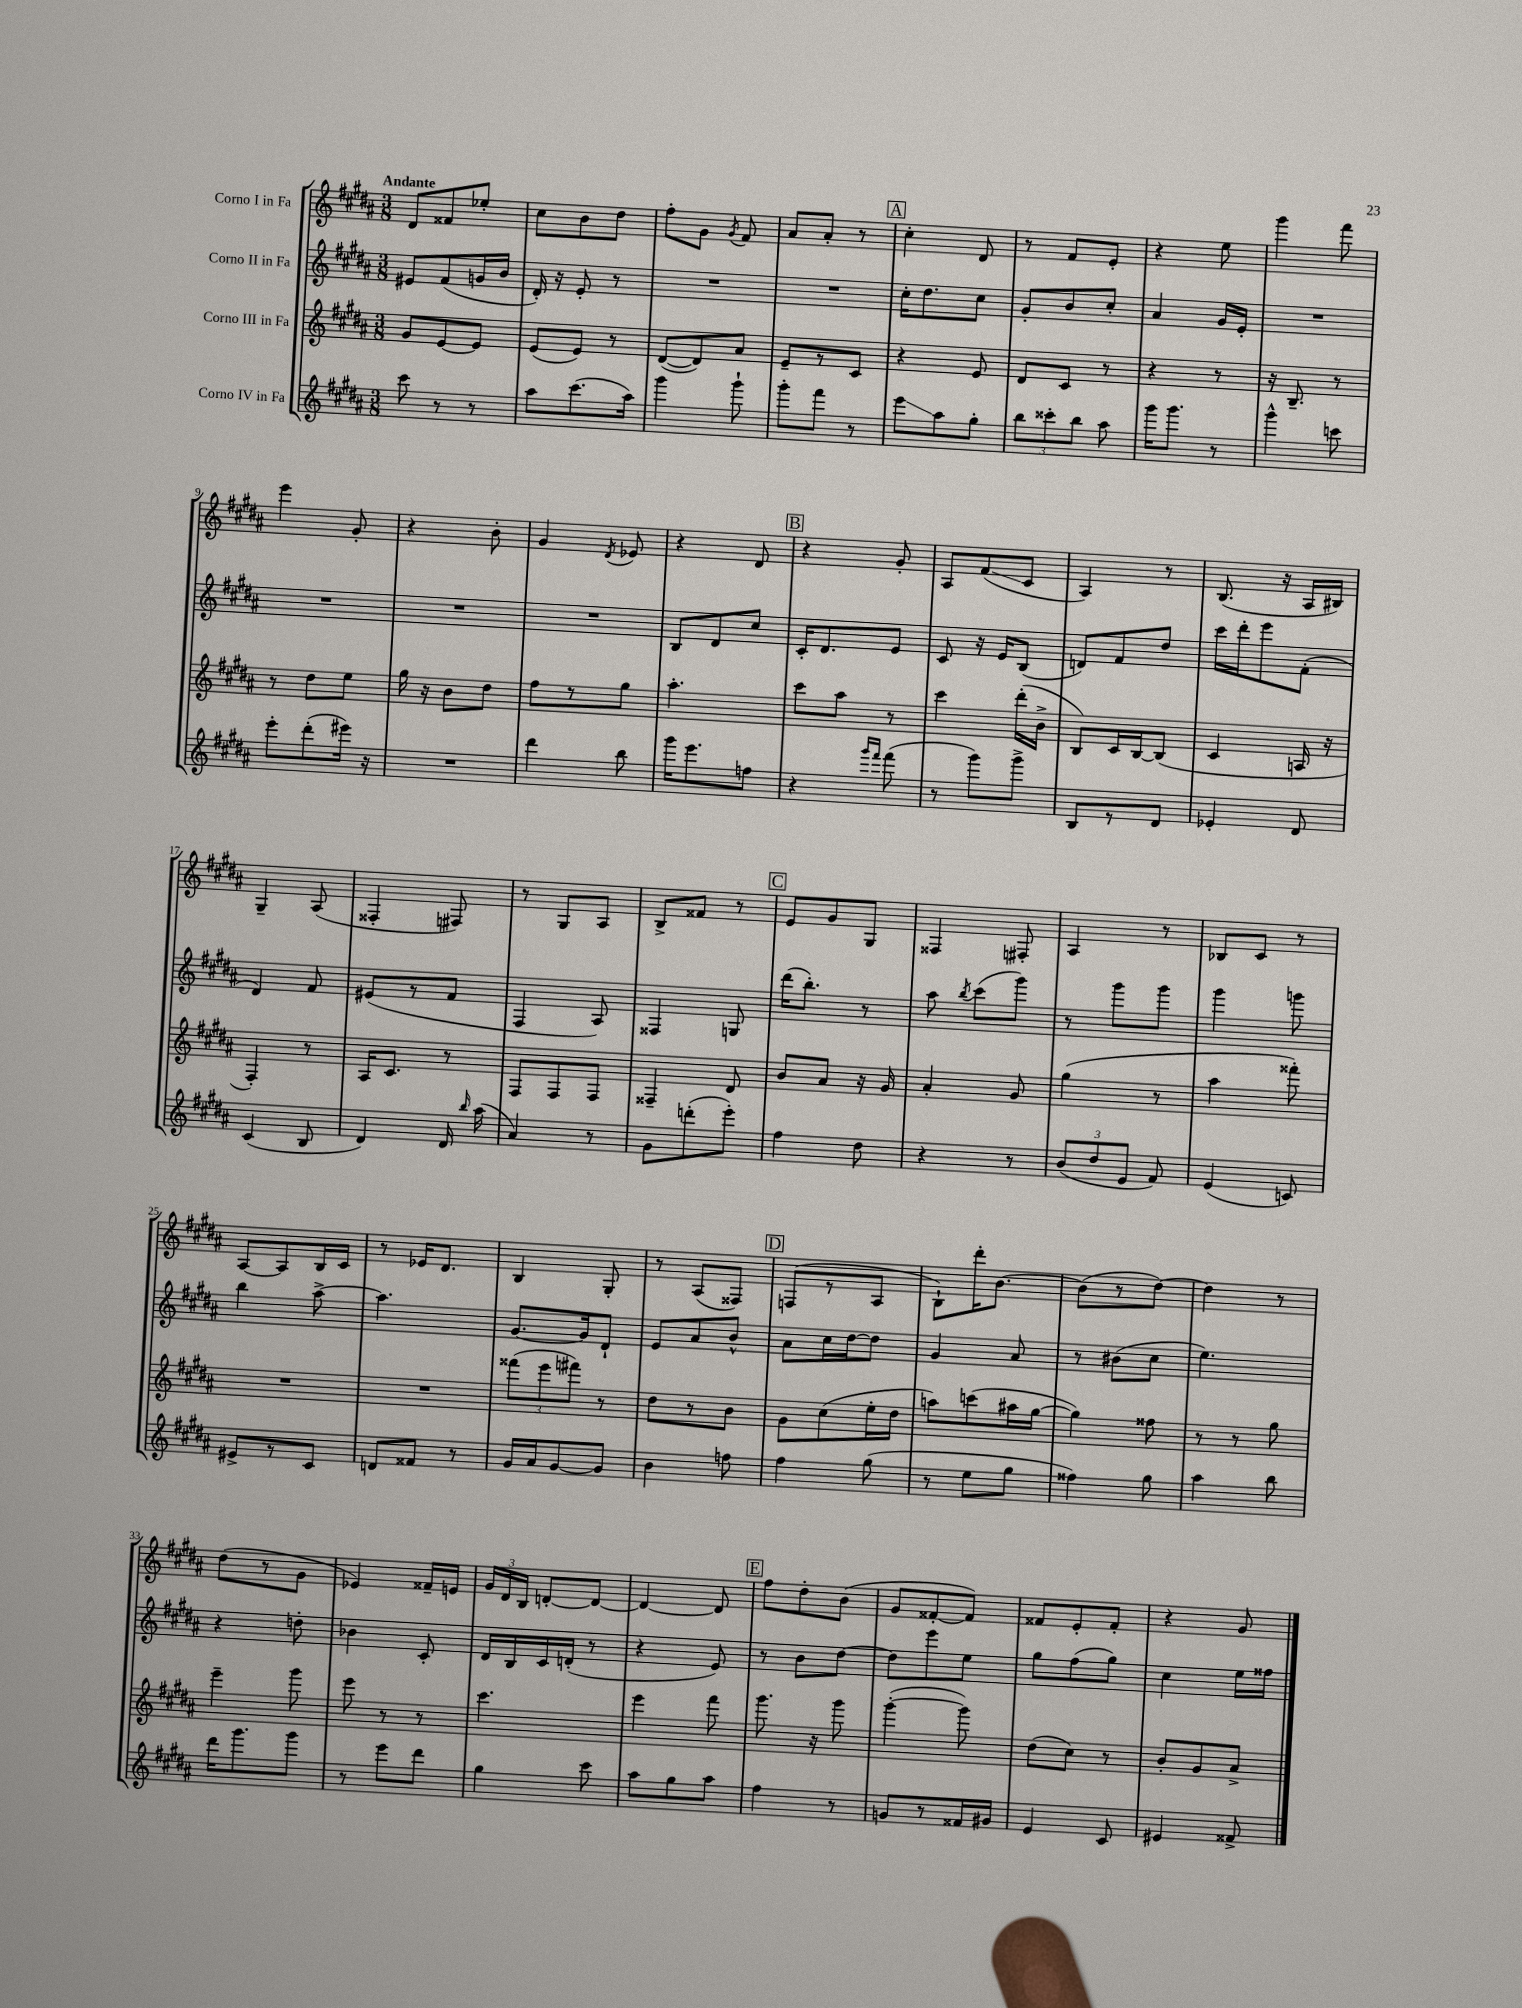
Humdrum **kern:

**kern	**kern	**kern	**kern
*staff4	*staff3	*staff2	*staff1
*clefG2	*clefG2	*clefG2	*clefG2
*k[f#c#g#d#a#]	*k[f#c#g#d#a#]	*k[f#c#g#d#a#]	*k[f#c#g#d#a#]
*M3/8	*M3/8	*M3/8	*M3/8
8ccc#	8g#	8e#	8d#
8r	[8e	(8f#	8f##
8r	8e]	16g	8ee-'
.	.	16b	.
=	=	=	=
8aa#	(8e	16d#')	8cc#
.	.	16r	.
(8.ccc#	8e)	8e'	8b
.	8r	8r	8dd#
16aa#)	.	.	.
=	=	=	=
4ggg#	([8d#	4.r	8ff#'
.	8d#])	.	8g#
.	.	.	8qg#
8ggg#`	8a#	.	8f#
=	=	=	=
8ggg#'	8e~	4.r	8a#
8fff#	8r	.	8a#'
8r	8c#	.	8r
=	=	=	=
8eee	4r	16cc#'	4cc#'
.	.	8.dd#	.
8aa#	.	.	.
8gg#'	8e	8cc#	8d#
=	=	=	=
12bb	8d#	8g#'	8r
12ccc##'	.	.	.
.	8c#	8b	8f#
12bb	.	.	.
8aa#	8r	8cc#'	8e'
=	=	=	=
16ggg#	4r	4a#	4r
8.ggg#	.	.	.
8r	8r	16g#	8ee
.	.	16e'	.
=	=	=	=
4ggg#^^	16r	4.r	4ggg#
.	8.B~	.	.
8ccc	8r	.	8fff#
=	=	=	=
8eee'	8r	4.r	4eee
(8ddd#'	8dd#	.	.
16eee#)	8ee	.	8g#'
16r	.	.	.
=	=	=	=
4.r	16gg#	4.r	4r
.	16r	.	.
.	8b	.	.
.	8dd#	.	8b'
=	=	=	=
4ddd#	8ff#	4.r	4g#
.	8r	.	.
.	.	.	8qd#
8bb	8gg#	.	8e-
=	=	=	=
16ggg#	4.aa#'	8B	4r
8.eee	.	.	.
.	.	8d#	.
8ff	.	8cc#	8d#
=	=	=	=
4r	8ccc#	16c#'	4r
.	.	8.d#	.
.	8aa#	.	.
16qqggg#	.	.	.
16qqfff#	.	.	.
(8fff#	8r	8e	8g#'
=	=	=	=
8r	4ccc#	8c#	8A#
8ggg#)	.	16r	(8f#
.	.	16e	.
8ggg#^	(16ddd#'	(8B	8c#
.	16b^	.	.
=	=	=	=
8B	8B)	8d)	4A#)
8r	16c#	8f#	.
.	[16B	.	.
8d#	(8B]	8dd#	8r
=	=	=	=
4e-'	4c#	16ccc#	(8.B
.	.	16ddd#'	.
.	.	8eee	.
.	.	.	16r
8d#	16A	(8f#'	16A#
.	16r	.	16B#)
=	=	=	=
(4c#	4F#')	4d#)	4G#~
8B	8r	8f#	(8A#
=	=	=	=
4d#)	16A#	(8e#	4F##'
.	8.c#	.	.
.	.	8r	.
16d#	8r	8f#	8F#)
16qqbb	.	.	.
(16aa#	.	.	.
=	=	=	=
4a#)	8F#	4F#	8r
.	8F#	.	8G#
8r	8F#	8A#)	8A#
=	=	=	=
8g#	4F##~	4F##	8B^
(8ddd'	.	.	8f##
8eee')	8d#	8G	8r
=	=	=	=
4ff#	8b	(16ddd#	8e
.	.	8.bb')	.
.	8a#	.	8g#
8dd#	16r	8r	8G#
.	16g#	.	.
=	=	=	=
4r	4a#'	8aa#	4F##
.	.	8qbb	.
.	.	(8ccc#	.
8r	8g#	8ggg#)	8F#'
=	=	=	=
(12b	(4gg#	8r	4A#
12dd#	.	.	.
.	.	8ggg#	.
12e	.	.	.
8f#)	8r	8ggg#	8r
=	=	=	=
(4e	4aa#	4ggg#	8B-
.	.	.	8c#
8c)	8fff##')	8ggg	8r
=	=	=	=
8e#^	4.r	4bb	[8A#
8r	.	.	8A#]
8c#	.	[8aa#^	16B
.	.	.	16c#
=	=	=	=
8d	4.r	4.aa#]	8r
8f##	.	.	16e-
.	.	.	8.d#
8r	.	.	.
=	=	=	=
16g#	(12fff##	[8.g#	4B
16a#	.	.	.
.	12eee	.	.
[8g#	.	.	.
.	12fff#)	.	.
.	.	16g#]	.
8g#]	8r	8d#`	8G#'
=	=	=	=
4b	8dd#	8e	8r
.	8r	8a#	(8A#
8ff	8b	8b^^	8F##)
=	=	=	=
4ff#	8g#	8a#	(8F
.	(8cc#	16cc#	8r
.	.	[16dd#	.
(8gg#	16ee'	8dd#]	8A#
.	16dd#	.	.
=	=	=	=
8r	8aa)	4g#	8B`)
8ee	(8ccc	.	16ddd#'
.	.	.	[8.b
8gg#	16aa#	8a#	.
.	[16gg#	.	.
=	=	=	=
4ff##)	4gg#])	8r	(8b]
.	.	(8b#	8r
8gg#	8ff##	8cc#	[8dd#)
=	=	=	=
4aa#	8r	4.ee)	4dd#]
.	8r	.	.
8bb	8gg#	.	8r
=	=	=	=
16ddd#	4eee~	4r	(8dd#
8.ggg#	.	.	.
.	.	.	8r
8ggg#	8ggg#	8dd'	8g#
=	=	=	=
8r	8eee	4b-	4e-)
8eee	8r	.	.
8ddd#	8r	8c#'	16f##~
.	.	.	16e
=	=	=	=
4gg#	4.ccc#	16d#	24g#
.	.	.	24d#
.	.	16B	.
.	.	.	24B
.	.	16c#	[8d'
.	.	(16d'	.
8ccc#	.	8r	8d_
=	=	=	=
8aa#	4eee	4r	4d_
8gg#	.	.	.
8aa#	8fff#	8e)	8d]
=	=	=	=
4ff#	8.ggg#	8r	8ff#
.	.	8b	8dd#'
.	16r	.	.
8r	8ggg#	[8dd#	(8b
=	=	=	=
8g	([4ggg#'	8dd#]	8g#
8r	.	8eee	[8f##'
16f##	8ggg#])	8ee	8f##])
16g#	.	.	.
=	=	=	=
4e	(8dd#	8gg#	8f##
.	8cc#)	(8ff#	8e'
8c#	8r	8gg#)	8f##'
=	=	=	=
4e#	8b'	4cc#	4r
.	8g#	.	.
8f##^	8a#^	16ee	8g#
.	.	16ff##	.
==	==	==	==
*-	*-	*-	*-
